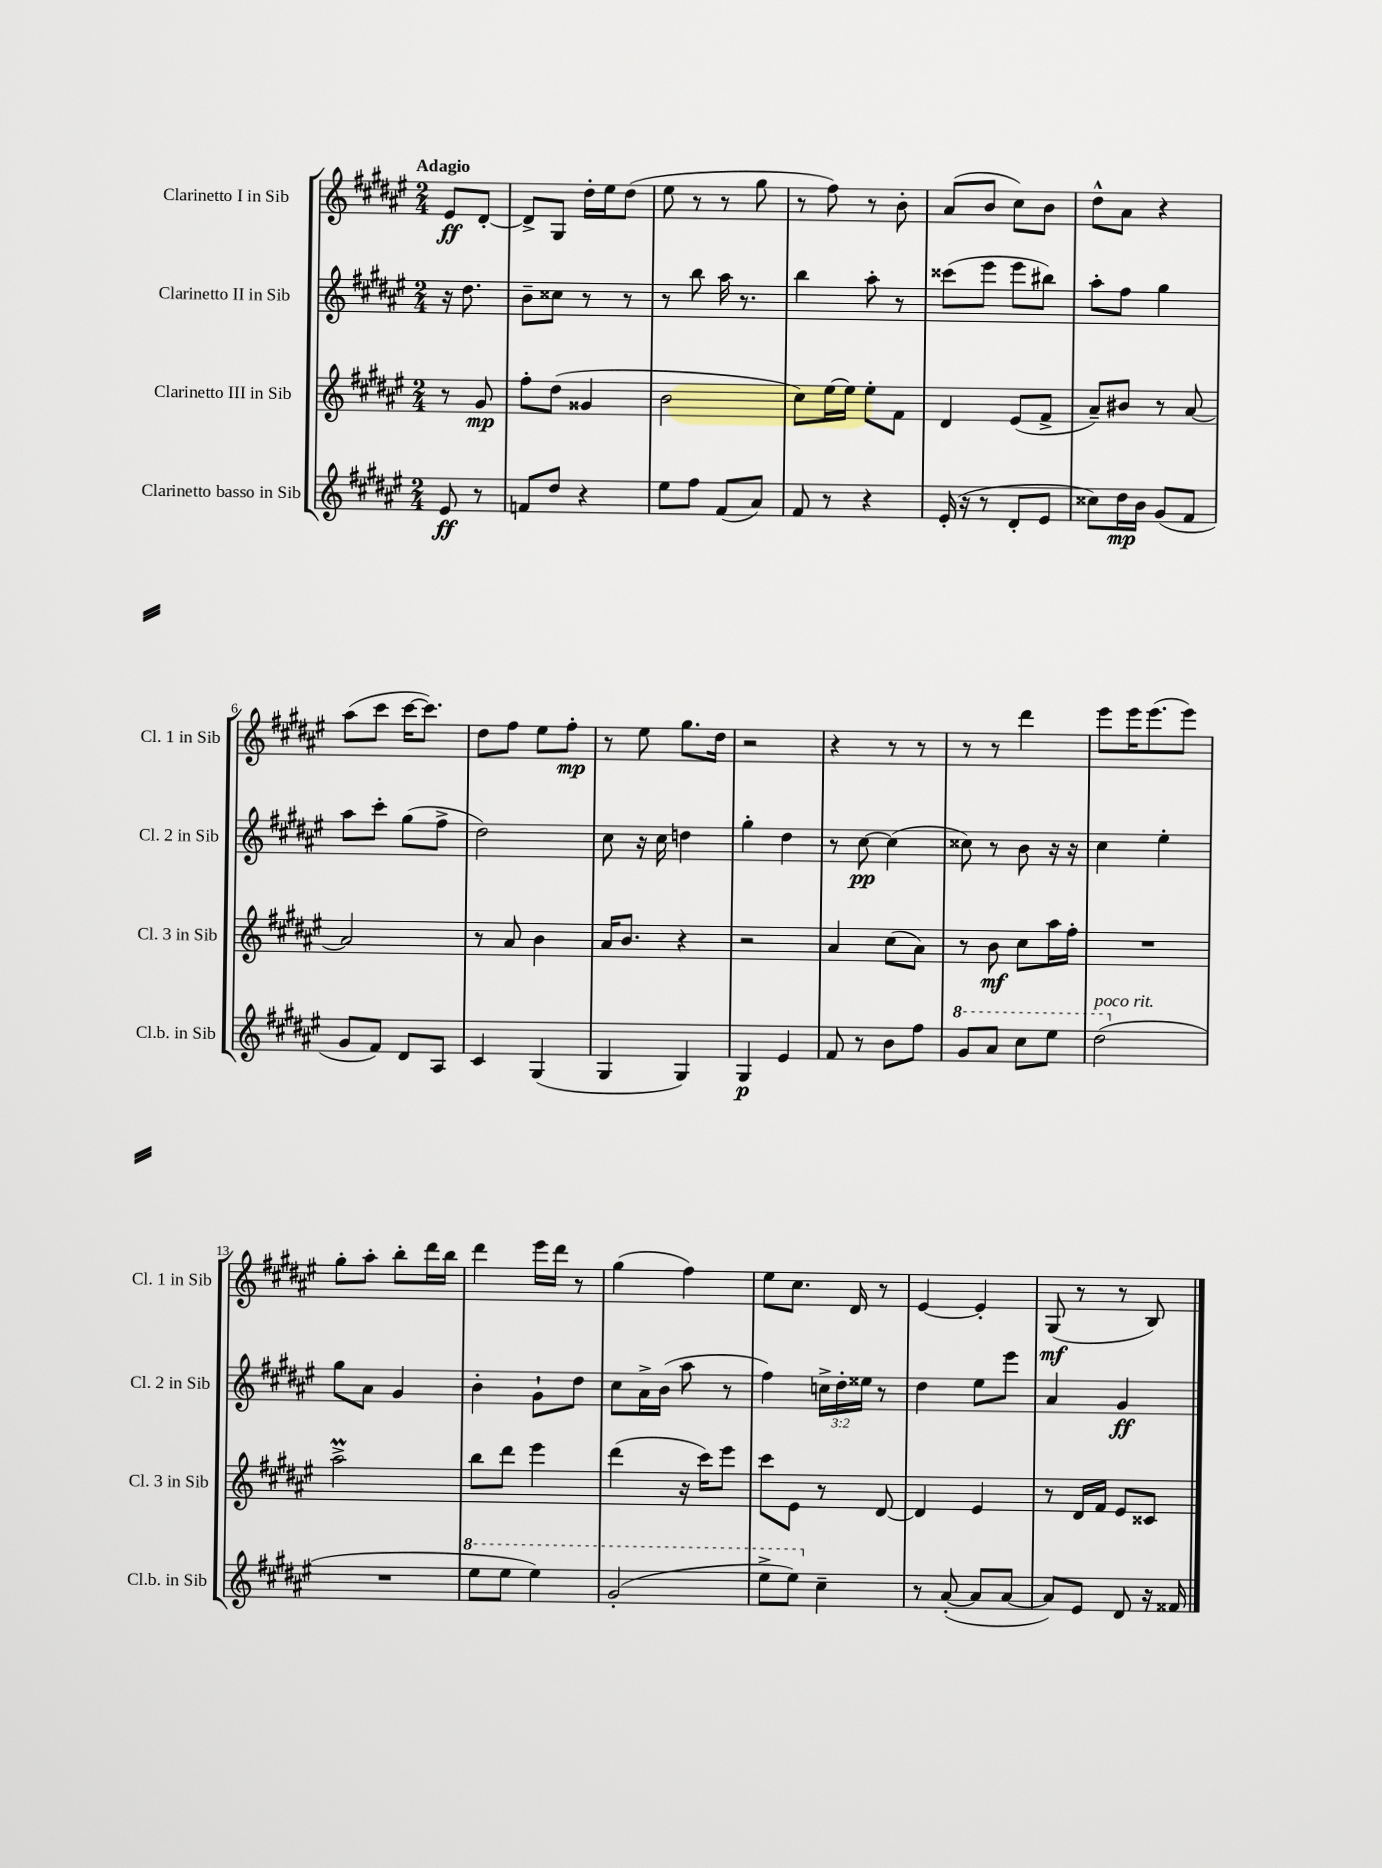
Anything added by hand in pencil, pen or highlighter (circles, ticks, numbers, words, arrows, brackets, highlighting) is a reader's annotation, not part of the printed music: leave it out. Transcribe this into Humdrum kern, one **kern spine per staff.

**kern	**kern	**kern	**kern
*staff4	*staff3	*staff2	*staff1
*clefG2	*clefG2	*clefG2	*clefG2
*k[f#c#g#d#a#e#]	*k[f#c#g#d#a#e#]	*k[f#c#g#d#a#e#]	*k[f#c#g#d#a#e#]
*M2/4	*M2/4	*M2/4	*M2/4
8e#	8r	16r	8e#
.	.	8.dd#	.
8r	8g#	.	[8d#'
=	=	=	=
8f	8ff#'	8b~	8d#^]
8dd#	(8dd#	8cc##	8G#
4r	4g##	8r	16dd#'
.	.	.	16ee#
.	.	8r	(8dd#
=	=	=	=
8ee#	2b	8r	8ee#
8ff#	.	8bb	8r
(8f#	.	16aa#	8r
.	.	8.r	.
8a#)	.	.	8gg#
=	=	=	=
8f#	8cc#)	4bb	8r
8r	[16ee#	.	8ff#)
.	16ee#]	.	.
4r	8ee#'	8aa#'	8r
.	8f#	8r	8b'
=	=	=	=
(16e#'	4d#	(8ccc##	(8a#
16r	.	.	.
8r	.	8eee#	8b
8d#'	(8e#	8eee#	8cc#)
8e#	8f#^	8bb#)	8b
=	=	=	=
8cc##)	8a#~)	8aa#'	8dd#^^
16dd#	8b#	8ff#	8a#
16b	.	.	.
(8g#	8r	4gg#	4r
8f#	[8a#	.	.
=	=	=	=
8g#	2a#]	8aa#	(8aa#
8f#)	.	8ccc#'	8ccc#
8d#	.	(8gg#	[16ccc#
.	.	.	8.ccc#])
8A#	.	8ff#^	.
=	=	=	=
4c#	8r	2dd#)	8dd#
.	8a#	.	8ff#
(4G#	4b	.	8ee#
.	.	.	8ff#'
=	=	=	=
4G#	16a#	8cc#	8r
.	8.b	.	.
.	.	16r	8ee#
.	.	16cc#	.
4G#)	4r	4dd	8.gg#
.	.	.	16dd#
=	=	=	=
4G#	2r	4gg#'	2r
4e#	.	4dd#	.
=	=	=	=
8f#	4a#	8r	4r
8r	.	[8cc#	.
8b	(8cc#	(4cc#]	8r
8ff#	8a#)	.	8r
=	=	=	=
8gg#	8r	8cc##)	8r
8aa#	8b	8r	8r
8ccc#	8cc#	8b	4ddd#
8eee#	16aa#	16r	.
.	16ff#'	16r	.
=	=	=	=
(2ddd#	2r	4cc#	8eee#
.	.	.	16eee#
.	.	.	(8.eee#
.	.	4ee#'	.
.	.	.	8eee#)
=	=	=	=
2r	2aa#^	8gg#	8gg#'
.	.	8a#	8aa#'
.	.	4g#	8bb'
.	.	.	16ddd#
.	.	.	16bb
=	=	=	=
8eee#	8bb	4b'	4ddd#
8eee#	8ddd#	.	.
4eee#)	4eee#	8g#`	16eee#
.	.	.	16ddd#
.	.	8dd#	8r
=	=	=	=
(2gg#'	(4ddd#	8cc#	(4gg#
.	.	16a#^	.
.	.	(16b	.
.	16r	8aa#	4ff#)
.	16ccc#)	.	.
.	8eee#	8r	.
=	=	=	=
8eee#^	8ccc#	4ff#)	8ee#
8eee#)	8e#	.	8.cc#
4cc#~	8r	24cc^	.
.	.	24dd#'	.
.	.	.	16d#
.	.	24ee##	.
.	[8d#	8r	8r
=	=	=	=
8r	4d#]	4dd#	[4e#
([8a#'	.	.	.
8a#]	4e#	8ee#	4e#']
[8a#	.	8eee#	.
=	=	=	=
8a#])	8r	4a#	(8G#
8e#	16d#	.	8r
.	16f#	.	.
8d#	8e#	4g#	8r
16r	8c##	.	8B)
16f##	.	.	.
==	==	==	==
*-	*-	*-	*-
